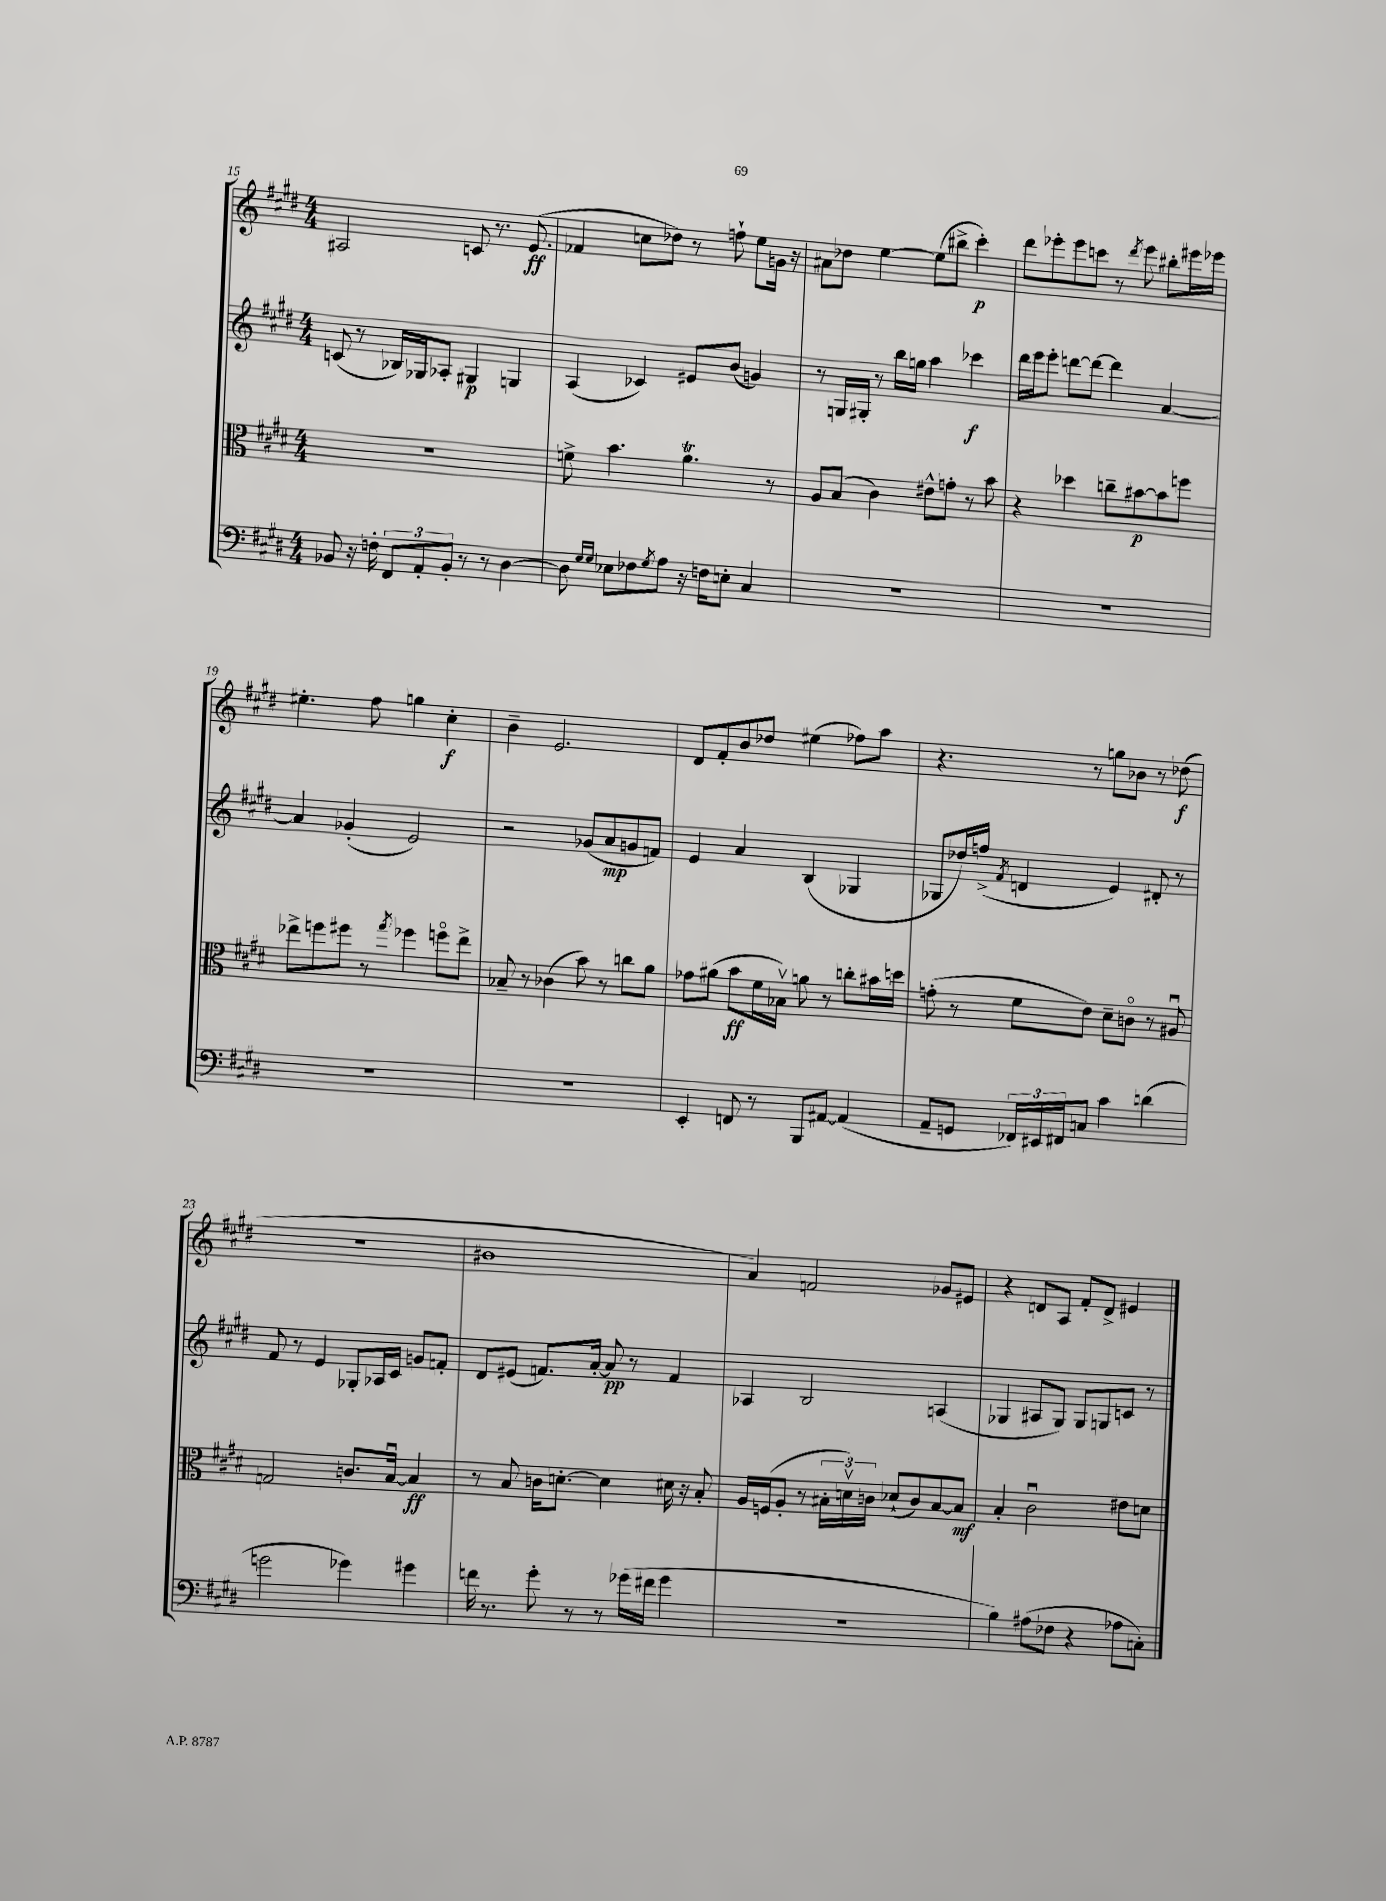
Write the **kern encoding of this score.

**kern	**kern	**kern	**kern
*staff4	*staff3	*staff2	*staff1
*clefF4	*clefC3	*clefG2	*clefG2
*k[f#c#g#d#]	*k[f#c#g#d#]	*k[f#c#g#d#]	*k[f#c#g#d#]
*M4/4	*M4/4	*M4/4	*M4/4
8BB-	1r	(8c	2A#
16r	.	8r	.
16F'	.	.	.
12FF#	.	16B-)	.
.	.	16G-	.
12AA'	.	.	.
.	.	8A-'	.
12BB-'	.	.	.
8r	.	4G#	8c
8r	.	.	8.r
[4D#	.	4G	.
.	.	.	(8.e
=	=	=	=
8D#]	8f^	(4A	4f-
16qqG#	.	.	.
16qqG#	.	.	.
8E-	4.b	.	.
8F-	.	4c-)	8cc
8qG#	.	.	.
8A	.	.	8dd-)
16r	4.a	8e#	8r
16F	.	.	.
8E'	.	(8b	8ff`
4C#	.	4g)	8ee
.	8r	.	16g
.	.	.	16r
=	=	=	=
1r	8A	8r	8a#
.	(8B	16G	8dd-
.	.	16G#'	.
.	4c#)	8r	[4ee
.	.	16bb	.
.	.	16gg	.
.	8e#^^	4aa	(8ee]
.	8g'	.	8bb#^
.	8r	4ccc-	4ccc#')
.	8b	.	.
=	=	=	=
1r	4r	16ddd#	8ddd#
.	.	16eee	.
.	.	8eee'	8eee-'
.	4dd-	[8ddd	8eee-
.	.	8ddd_	8ccc
.	8cc~	4ddd]	8r
.	.	.	8qddd#
.	[8b#	.	8eee-
.	8b#]	[4a	8bb#'
.	8ff	.	16eee#
.	.	.	16eee-
=	=	=	=
1r	8ee-^	4a]	4.ee#'
.	8ff	.	.
.	8ff#	(4g-'	.
.	8r	.	8ff#
.	8qgg#	.	.
.	4ff-	2e)	4gg
.	8ffo	.	4cc#'
.	8ee-^	.	.
=	=	=	=
1r	8B-~	2r	4b~
.	8r	.	.
.	(4c-	.	2.e
.	8b)	(8g-	.
.	8r	8a	.
.	8cc	8g	.
.	8a	8f)	.
=	=	=	=
4EE'	8g-	4e	8d#
.	(8a#	.	8f#'
8FF	8b	4a	8b
8r	16f#	.	8dd-
.	16B-v)	.	.
8BBB	8a	(4B	(4ee#
[8AA#	8r	.	.
(4AA#]	8cc'	4G-	8ff-)
.	16b#	.	8aa
.	16dd	.	.
=	=	=	=
8AA~	(8g'	8G-	4.r
8GG	8r	16dd-)	.
.	.	(16ff^	.
.	.	8qf#	.
24FF-)	8f#	4d	.
24EE#	.	.	.
24FF#	.	.	.
8C	8e)	.	8r
4c#	8d#~	4e)	8gg
.	8co	.	8b-
(4d	8r	8d#'	8r
.	8A#u	8r	(8dd-
=	=	=	=
2g	2G	8f#	1r
.	.	8r	.
.	.	4e	.
4g-)	8.c	8G-'	.
.	.	16A-	.
.	[16Bu	16c#	.
4g#	4B]	8g	.
.	.	8f'	.
=	=	=	=
16f	8r	8d#	1b#
8.r	.	.	.
.	8B	(8e#	.
8g#'	16c	8.f)	.
.	[8.d'	.	.
8r	.	.	.
.	.	[16a'	.
8r	4d]	8a]	.
(16g-	.	8r	.
16f#	.	.	.
4g-	16d#	4f	.
.	16r	.	.
.	8B'	.	.
=	=	=	=
1r	16A	4A-	4a)
.	(16F	.	.
.	8A'	.	.
.	8r	2B	2f
.	24B#'	.	.
.	24dv)	.	.
.	24c	.	.
.	(8d-`	.	.
.	8c)	.	.
.	[8B#	(4A	8g-
.	8B#]	.	8e#
=	=	=	=
4B)	4B'	4G-	4r
(8A#	2c#u	8A#	8d
8F-	.	8G-)	8A
4r	.	8G-	8f#'
.	.	8G	8d^
8A-	8e#	8c	4e#
8C')	8d	8r	.
==	==	==	==
*-	*-	*-	*-
